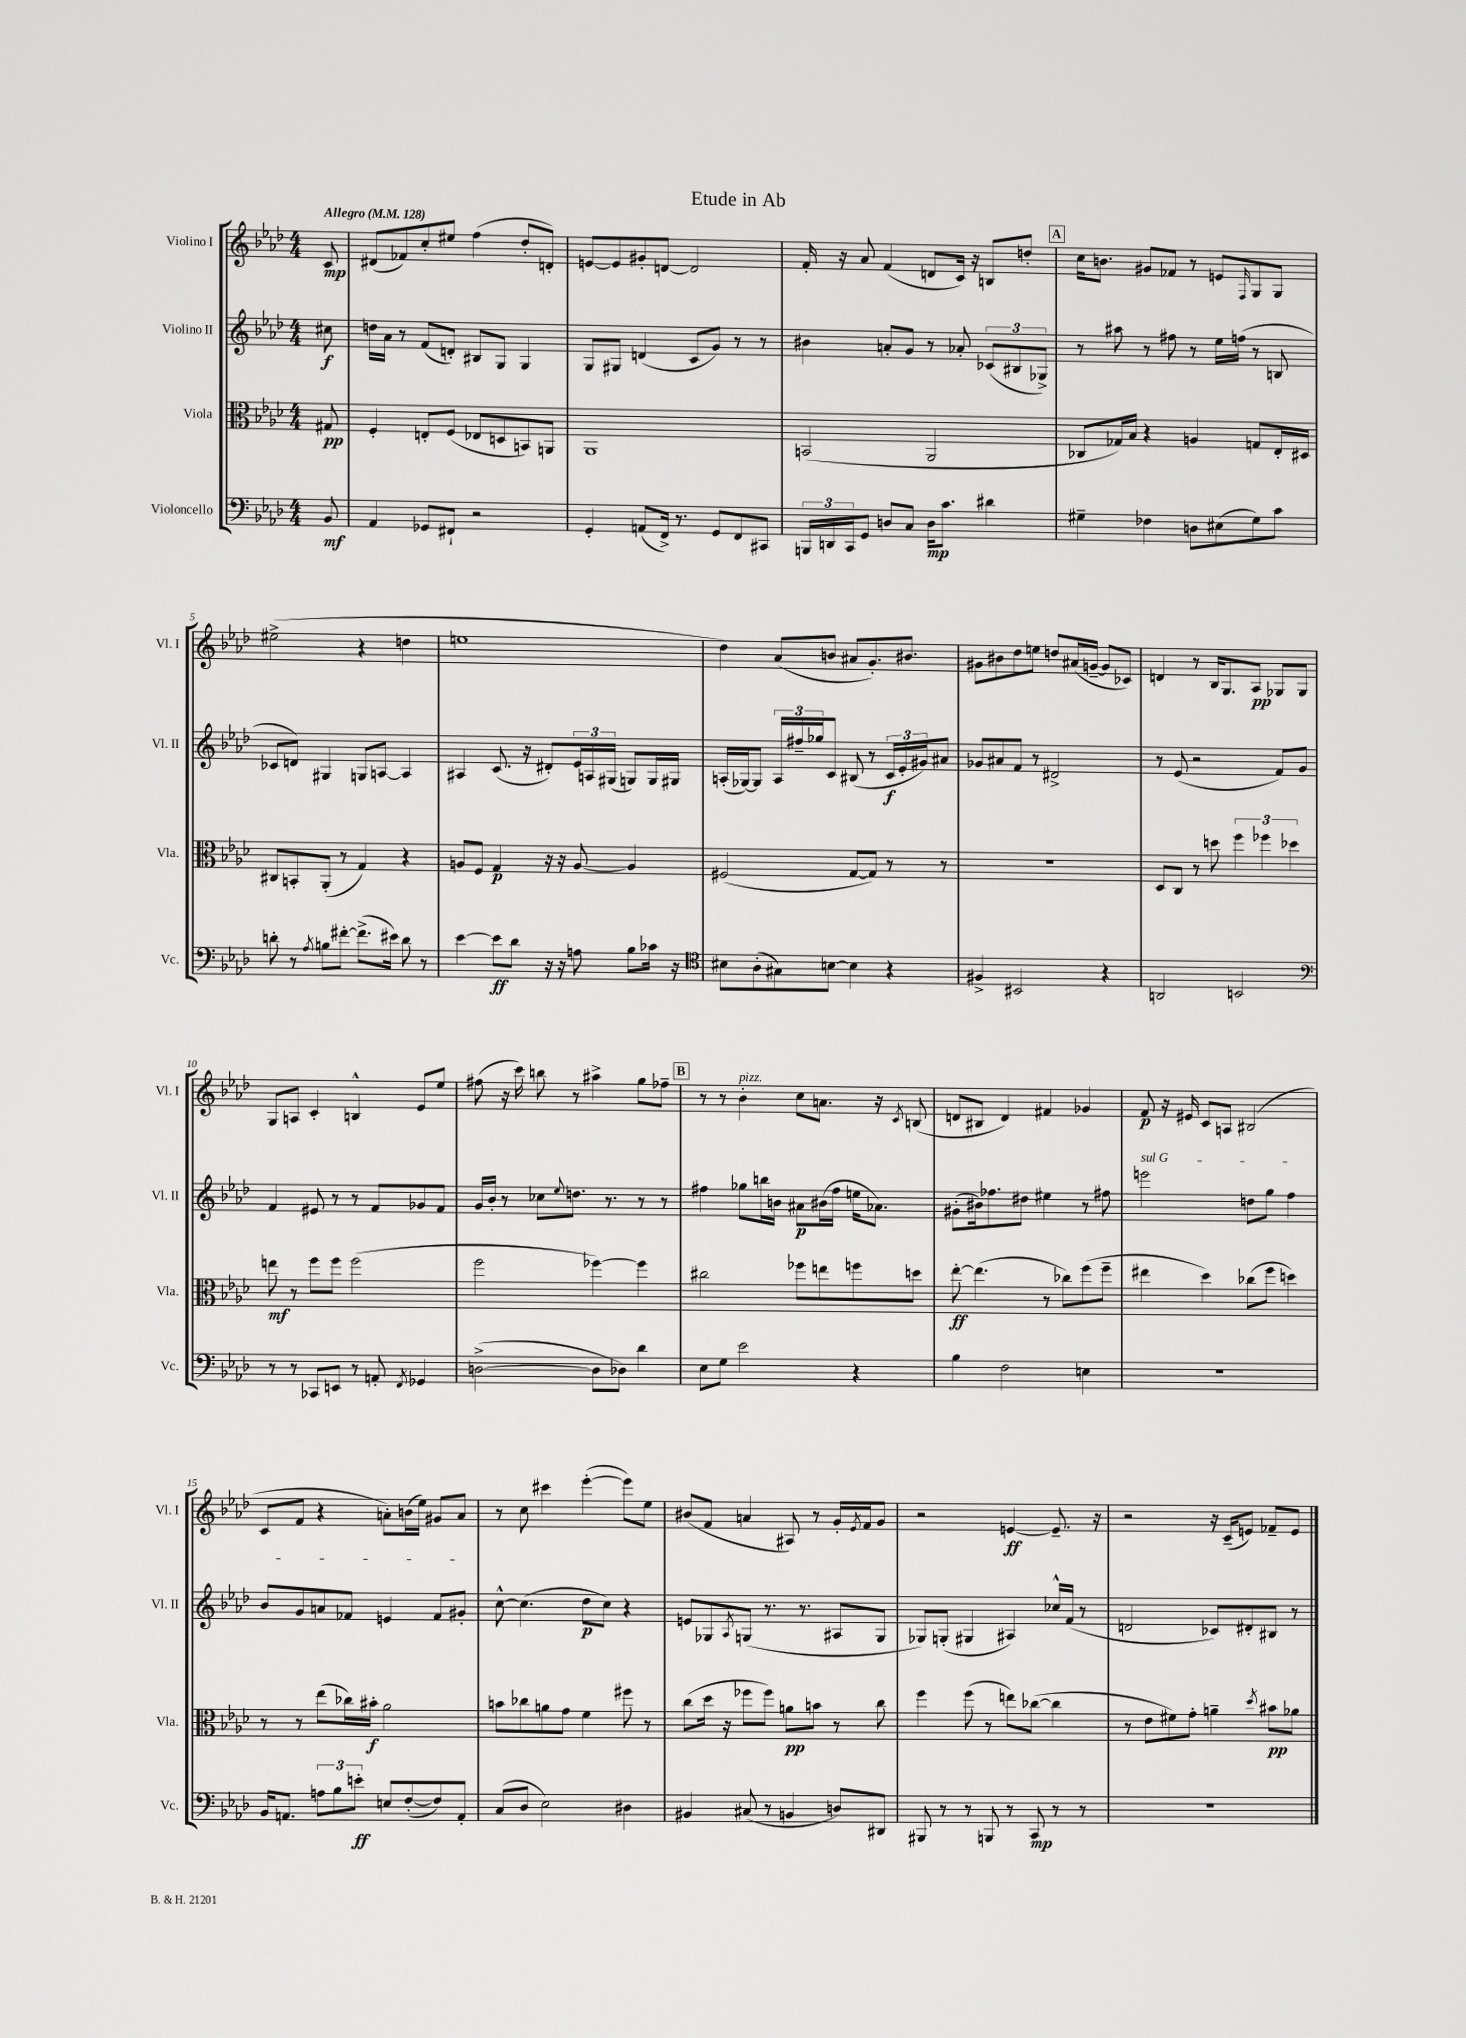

**kern	**dynam	**kern	**dynam	**kern	**dynam	**kern	**dynam
*part4	*part4	*part3	*part3	*part2	*part2	*part1	*part1
*staff4	*staff4	*staff3	*staff3	*staff2	*staff2	*staff1	*staff1
*I"Violoncello	*	*I"Viola	*	*I"Violino II	*	*I"Violino I	*
*I'Vc.	*	*I'Vla.	*	*I'Vl. II	*	*I'Vl. I	*
*clefF4	*	*clefC3	*	*clefG2	*	*clefG2	*
*k[b-e-a-d-]	*	*k[b-e-a-d-]	*	*k[b-e-a-d-]	*	*k[b-e-a-d-]	*
*M4/4	*	*M4/4	*	*M4/4	*	*M4/4	*
*MM128	*	*MM128	*	*MM128	*	*MM128	*
=	=	=	=	=	=	=	=
!	!	!	!	!	!	!LO:TX:a:B:t=Allegro	!
8BB-/	mf	8G#X/	pp	8cc#X\	f	8c/	mp
=1	=1	=1	=1	=1	=1	=1	=1
4AA-/	.	4F'/	.	16ddn\LL	.	(8d#X/L	.
.	.	.	.	16a-\JJ	.	.	.
.	.	.	.	8r	.	8f-X/)	.
8GG-X/L	.	8En'/L	.	(8f/L	.	8cc'/	.
8FF#X`/J	.	(8F/J	.	8dn'/J)	.	8ee#X/J	.
2r	.	8E-X/L	.	8B#X/L	.	(4ff\	.
.	.	8Dn/	.	8G/J	.	.	.
.	.	8BBn/)	.	4G/	.	8dd-'/L	.
.	.	8AAn/J	.	.	.	8dn'/J)	.
=2	=2	=2	=2	=2	=2	=2	=2
4GG'/	.	1AA-	.	8G/L	.	[8en/L	.
.	.	.	.	8G#X/J	.	8e/]	.
(8AAn/L	.	.	.	(4dn/	.	8g#X'/	.
16FF^/Jk)	.	.	.	.	.	[8dn/J	.
8.r	.	.	.	.	.	.	.
.	.	.	.	8c/L	.	2d/]	.
8GG/L	.	.	.	8g/J)	.	.	.
8FF/	.	.	.	8r	.	.	.
8CC#X/J	.	.	.	8r	.	.	.
=3	=3	=3	=3	=3	=3	=3	=3
24BBBn/LL	.	(2BBn/	.	4b#X\	.	16f'/	.
24DDn/	.	.	.	.	.	.	.
.	.	.	.	.	.	16r	.
24CC/J	.	.	.	.	.	.	.
8GG/J	.	.	.	.	.	8a-/	.
8Dn/L	.	.	.	8an'/L	.	(4f/	.
8C/J	.	.	.	8g/J	.	.	.
16D\KL	mp	2AA-/	.	8r	.	8dn/L	.
8.c\J	.	.	.	.	.	.	.
.	.	.	.	8a-X'/	.	16c/Jk)	.
.	.	.	.	.	.	16r	.
4d#X\	.	.	.	(12c-X/L	.	8Bn/L	.
.	.	.	.	12B#X/	.	.	.
.	.	.	.	.	.	8ddn'/J	.
.	.	.	.	12G-X^/J)	.	.	.
!!LO:REH:place=s1:t=A
=4	=4	=4	=4	=4	=4	=4	=4
4G#X~\	.	8C-X/L	.	8r	.	16cc\KL	.
.	.	.	.	.	.	8.bn\J	.
.	.	16G-X/L)	.	8aa#X\	.	.	.
.	.	16B-/JJ	.	.	.	.	.
4F-X\	.	4r	.	8r	.	8g#X/L	.
.	.	.	.	8ff#X\	.	8f-X/J	.
8Dn\L	.	4An/	.	8r	.	8r	.
(8E#X\	.	.	.	16ee-\LL	.	8en/L	.
.	.	.	.	(16ffn\JJ	.	.	.
.	.	.	.	.	.	16qqF/	.
8G#\)	.	8Gn/L	.	8r	.	8G/	.
8c\J	.	16E-'/L	.	8Bn/	.	8G/J	.
.	.	16D#X/JJ	.	.	.	.	.
!!LO:LB:g=z
=5	=5	=5	=5	=5	=5	=5	=5
8dn'\	.	8C#X/L	.	8c-X/L	.	(2ee#X^\	.
8r	.	8BBn'/	.	8dn/J)	.	.	.
8qA-/	.	.	.	.	.	.	.
8Bn\L	.	(8AA-'/J	.	4G#X/	.	.	.
[8f#X'\J	.	8r	.	.	.	.	.
(8.f#^\L]	.	4G/)	.	8Gn/L	.	4r	.
.	.	.	.	[8An/J	.	.	.
16e#X\Jk)	.	.	.	.	.	.	.
8d\	.	4r	.	4A/]	.	4ddn\	.
8r	.	.	.	.	.	.	.
=6	=6	=6	=6	=6	=6	=6	=6
[4e-\	.	8An/L	.	4A#X/	.	1een	.
.	.	8F/J	.	.	.	.	.
8e-\L]	ff	4G/	p	(8.c/	.	.	.
8d-\J	.	.	.	.	.	.	.
.	.	.	.	16r	.	.	.
16r	.	16r	.	8d#X'/L)	.	.	.
16r	.	16r	.	.	.	.	.
8An\	.	[8A/	.	24e-/L	.	.	.
.	.	.	.	24An/	.	.	.
.	.	.	.	(24G#X/JJ	.	.	.
8B-\L	.	4A/]	.	8Gn/L)	.	.	.
16c-X\Jk	.	.	.	16G/L	.	.	.
16r	.	.	.	16G#X/JJ	.	.	.
=7	=7	=7	=7	=7	=7	=7	=7
*clefC4	*	*	*	*	*	*	*
8B#X\L	.	(2F#X/	.	(16An'/LL	.	4dd-\)	.
.	.	.	.	[16G-X/J)	.	.	.
(8A-'\	.	.	.	8G-/J]	.	.	.
8G#X\)	.	.	.	24A/LL	.	(8a-/L	.
.	.	.	.	24ff#X~/	.	.	.
.	.	.	.	24gg-X/J	.	.	.
[8Bn\J	.	.	.	8c/J	.	8bn/J	.
4B\]	.	[8G/L	.	(8B#X/	.	8a#X/L	.
.	.	8G/J])	.	8r	.	8.g'/)	.
4r	.	8r	.	24c/LL	f	.	.
.	.	.	.	24e-'/	.	.	.
.	.	.	.	.	.	8.b#X/J	.
.	.	.	.	24g#X/J)	.	.	.
.	.	8r	.	8a#X/J	.	.	.
=8	=8	=8	=8	=8	=8	=8	=8
4F#X^/	.	1r	.	8g-X/L	.	8g#X\L	.
.	.	.	.	8a#X/	.	8b#X\	.
2BB#X/	.	.	.	8f/J	.	8dd-\	.
.	.	.	.	8r	.	8een\J	.
.	.	.	.	2d#X^/	.	8ddn/L	.
.	.	.	.	.	.	(16a#X/L	.
.	.	.	.	.	.	[16gn~/JJ	.
4r	.	.	.	.	.	8g/L]	.
.	.	.	.	.	.	8c-X/J)	.
=9	=9	=9	=9	=9	=9	=9	=9
2AAn/	.	8D-/L	.	8r	.	4dn/	.
.	.	8C/J	.	(8e-/	.	.	.
.	.	8r	.	2r	.	8r	.
.	.	8ddn\	.	.	.	16B-/KL	.
.	.	.	.	.	.	8.G/	.
2BBn/	.	6ff\	.	.	.	.	.
.	.	.	.	.	.	8A-/J	pp
.	.	6ff-X\	.	.	.	.	.
.	.	.	.	8f/L)	.	8G-X/L	.
.	.	6dd-X\	.	.	.	.	.
.	.	.	.	8g/J	.	8G-/J	.
!!LO:LB:g=z
=10	=10	=10	=10	=10	=10	=10	=10
*clefF4	*	*	*	*	*	*	*
8r	.	8een\	mf	4f/	.	8G/L	.
8r	.	8r	.	.	.	8An/J	.
8CC-X/L	.	8ff\L	.	8e#X/	.	4c'/	.
8EEn/J	.	8ff\J	.	8r	.	.	.
8r	.	(2ff\	.	8r	.	4Bn^^/	.
8AAn'/	.	.	.	8f/L	.	.	.
8qFF/	.	.	.	.	.	.	.
4GG-X/	.	.	.	8g-X/	.	8e-/L	.
.	.	.	.	8f/J	.	8ee-/J	.
=11	=11	=11	=11	=11	=11	=11	=11
([2Dn^\	.	2ff\	.	16g/LL	.	(8ff#X\	.
.	.	.	.	16b-'/JJ	.	.	.
.	.	.	.	8r	.	16r	.
.	.	.	.	.	.	16ccc\)	.
.	.	.	.	8cc-X\L	.	8bbn\	.
.	.	.	.	8qqee-/	.	.	.
.	.	.	.	8.ddn\J	.	8r	.
8D\L]	.	[4ff-X\)	.	.	.	4aa#X^\	.
.	.	.	.	8.r	.	.	.
8D-X\J)	.	.	.	.	.	.	.
4d-\	.	4ff-\]	.	8r	.	8gg\L	.
.	.	.	.	8r	.	8ff-X~\J	.
!!LO:REH:place=s1:t=B
=12	=12	=12	=12	=12	=12	=12	=12
8E-\L	.	2cc#X\	.	4ff#X\	.	8r	.
8G\J	.	.	.	.	.	8r	.
!	!	!	!	!	!	!LO:TX:a:i:t=pizz.	!
2e-\	.	.	.	8gg-X\L	.	4b-'\	.
.	.	.	.	16bbn\L	.	.	.
.	.	.	.	16bn\JJ	.	.	.
.	.	8ff-X\L	.	8a#X\L	p	8cc\L	.
.	.	8een\	.	(16b#X\L	.	8.an\J	.
.	.	.	.	16ff#\JJ	.	.	.
4r	.	8ffn\	.	16een\KL	.	.	.
.	.	.	.	8.a-X\J)	.	16r	.
.	.	.	.	.	.	8qc/	.
.	.	8ddn\J	.	.	.	(8Bn/	.
=13	=13	=13	=13	=13	=13	=13	=13
4B-\	.	[8ee-'\	ff	(8g#X'\L	.	8dn/L	.
.	.	(4.ee-\]	.	16b#X\k)	.	8B#X/J	.
.	.	.	.	8.ff-X\	.	.	.
2F\	.	.	.	.	.	4d/)	.
.	.	.	.	8dd#X\J	.	.	.
.	.	8r	.	4ee#X\	.	4f#X/	.
.	.	8cc-X\L)	.	.	.	.	.
4En\	.	(8ff\	.	8r	.	4g-X/	.
.	.	8ff~\J	.	8ff#X\	.	.	.
=14	=14	=14	=14	=14	=14	=14	=14
!	!	!	!	!LO:TX:a:i:t=sul G	!	!	!
1r	.	4ee#X\	.	2eeen\	.	8f/	p
.	.	.	.	.	.	16r	.
.	.	.	.	.	.	16e#X/	.
.	.	4dd-\)	.	.	.	8c/L	.
.	.	.	.	.	.	8An/J	.
.	.	(8cc-X\L	.	8ddn\L	.	(2B#X/	.
.	.	8ff\J	.	8gg\J	.	.	.
.	.	4ddn\)	.	4ff\	.	.	.
!!LO:LB:g=z
=15	=15	=15	=15	=15	=15	=15	=15
16BB-/KL	.	8r	.	8b-/L	.	8c/L	.
8.AAn/J	.	.	.	.	.	.	.
.	.	8r	.	8g/	.	8f/J	.
12An\L	.	(8ee-\L	.	8an/	.	4r	.
12B-\	.	.	.	.	.	.	.
.	.	16cc-X\L)	.	8f-X/J	.	.	.
12en'\J	ff	.	.	.	.	.	.
.	.	16b#X'\JJ	f	.	.	.	.
8En/L	.	2a-\	.	4en/	.	8an'\L)	.
([8F'/	.	.	.	.	.	(16bn\L	.
.	.	.	.	.	.	16ee-\JJ)	.
8F/])	.	.	.	8f-/L	.	8g#X/L	.
8AA'/J	.	.	.	8g#X'/J	.	8a/J	.
=16	=16	=16	=16	=16	=16	=16	=16
(8C/L	.	8bn\L	.	[8cc^^\	.	8r	.
8D-/J	.	8cc-X\	.	(4.cc\]	.	8cc\	.
2E-\)	.	8an\	.	.	.	4ccc#X\	.
.	.	8g\J	.	.	.	.	.
.	.	4f\	.	8dd-\L	p	([4eee-'\	.
.	.	.	.	8cc\J)	.	.	.
4D#X\	.	8ff#X\	.	4r	.	8eee-\L])	.
.	.	8r	.	.	.	8ee-\J	.
=17	=17	=17	=17	=17	=17	=17	=17
4BB#X/	.	(8cc\L	.	8en/L	.	(8b#X/L	.
.	.	16dd-\Jk	.	8G-X/	.	8f/J	.
.	.	16r	.	.	.	.	.
.	.	.	.	8qA-/	.	.	.
(8C#X/	.	8ff-X\L	.	(8Gn/J	.	4an/	.
8r	.	8ff-\J)	.	8.r	.	.	.
4BBn/	.	8an\L	pp	.	.	8A#X/)	.
.	.	.	.	8.r	.	.	.
.	.	8bn\J	.	.	.	8r	.
8Dn/L)	.	8r	.	8A#X/L	.	16g'/LL	.
.	.	.	.	.	.	8qe-/	.
.	.	.	.	.	.	16f/J	.
8DD#X/J	.	8cc\	.	8G/J	.	8g/J	.
=18	=18	=18	=18	=18	=18	=18	=18
8BBB#X/	.	4ff\	.	8G-X/L)	.	2r	.
8r	.	.	.	(8Gn'/J	.	.	.
8r	.	(8ff\	.	4G#X/	.	.	.
8BBBn/	.	8r	.	.	.	.	.
8r	.	8een\L)	.	4A#X/)	.	[4en/	ff
8CC/	mp	([8cc-X\J	.	.	.	.	.
8r	.	4cc-\]	.	16cc-X^^/LL	.	8.e~/]	.
.	.	.	.	(16f/JJ	.	.	.
8r	.	.	.	8r	.	.	.
.	.	.	.	.	.	16r	.
=19	=19	=19	=19	=19	=19	=19	=19
1r	.	8r	.	2dn/	.	2r	.
.	.	8e-\L	.	.	.	.	.
.	.	8f#X\)	.	.	.	.	.
.	.	8g'\J	.	.	.	.	.
.	.	4an~\	.	8c-X/L)	.	16r	.
.	.	.	.	.	.	(16c~/KL	.
.	.	.	.	8d#X'/	.	8en/J)	.
.	.	8qdd-/	.	.	.	.	.
.	.	8b#X\L	pp	8B#X/J	.	8f-X~/L	.
.	.	8a-X\J	.	8r	.	8e/J	.
==	==	==	==	==	==	==	==
*-	*-	*-	*-	*-	*-	*-	*-
